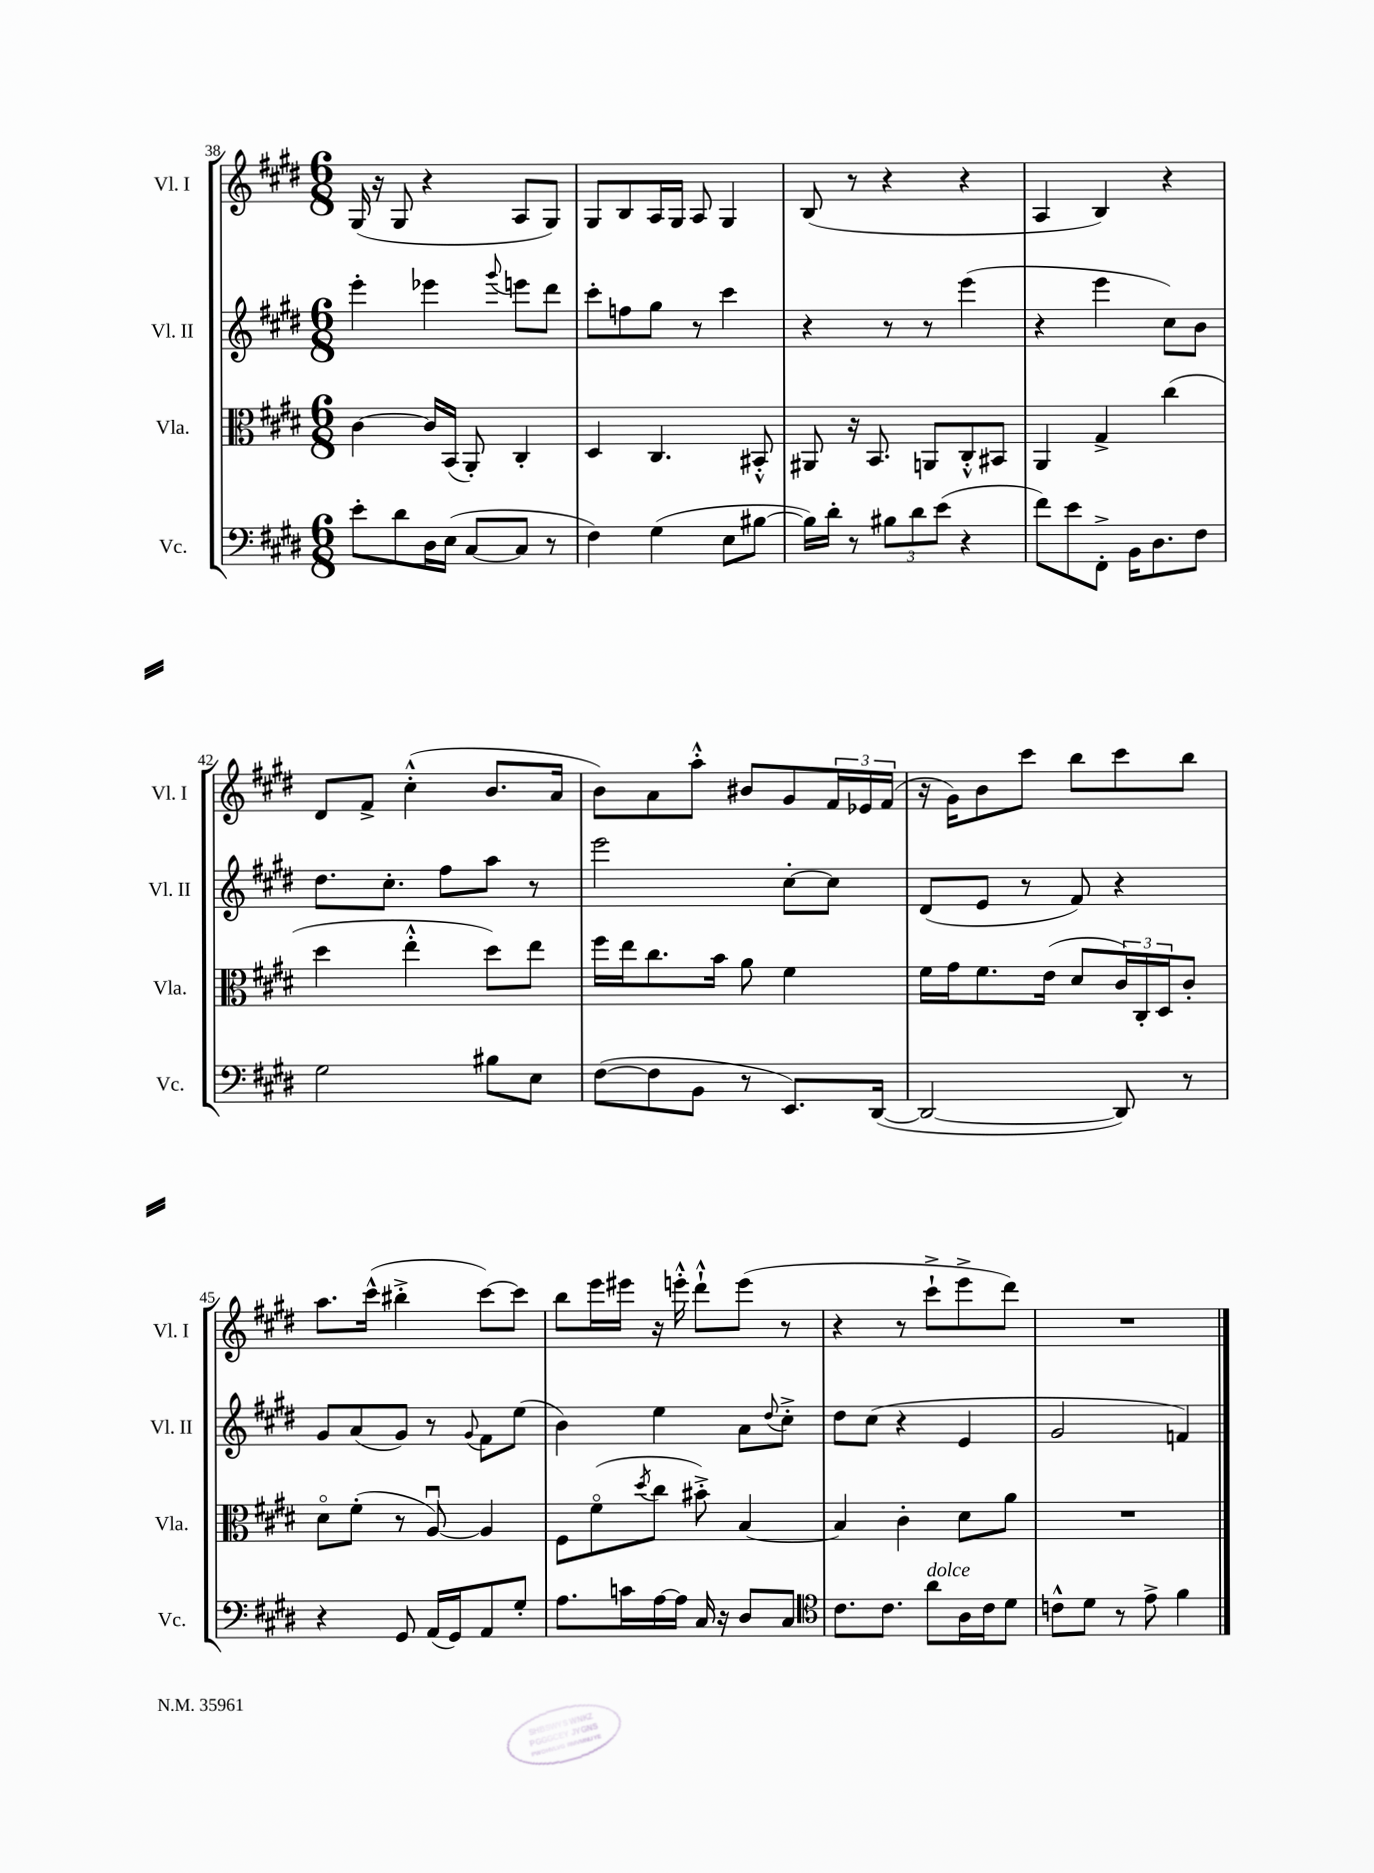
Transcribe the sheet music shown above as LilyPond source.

<<
\new StaffGroup <<
\new Staff = "s0" \with { instrumentName = "Vl. I" shortInstrumentName = "Vl. I" } {
    \clef treble \key e \major \numericTimeSignature \time 6/8
    gis16( r16 gis8 r4 a8 gis8) |
    gis8 b8 a16 gis16 a8 gis4 |
    b8( r8 r4 r4 |
    a4 b4) r4 |
    dis'8 fis'8-> cis''4-.-^( b'8. a'16 |
    b'8) a'8 a''8-.-^ bis'8 gis'8 \tuplet 3/2 { fis'16 ees'16 fis'16( } |
    r16 gis'16) b'8 cis'''8 b''8 cis'''8 b''8 |
    a''8. cis'''16-^( bis''4-.-> cis'''8~) cis'''8 |
    b''8 e'''16 eis'''16 r16 e'''16-.-^ dis'''8-!-^ e'''8( r8 |
    r4 r8 cis'''8-!-> e'''8-> dis'''8) |
    R2. \bar "|." |
}
\new Staff = "s1" \with { instrumentName = "Vl. II" shortInstrumentName = "Vl. II" } {
    \clef treble \key e \major \numericTimeSignature \time 6/8
    e'''4-. ees'''4 \appoggiatura { gis'''8 } e'''8 dis'''8 |
    cis'''8-. f''8 gis''8 r8 cis'''4 |
    r4 r8 r8 e'''4( |
    r4 e'''4 cis''8) b'8 |
    dis''8. cis''8.-. fis''8 a''8 r8 |
    e'''2 cis''8~-. cis''8 |
    dis'8( e'8 r8 fis'8) r4 |
    gis'8 a'8( gis'8) r8 \appoggiatura { gis'8 } fis'8 e''8( |
    b'4) e''4 a'8 \appoggiatura { dis''8 } cis''8-.-> |
    dis''8 cis''8( r4 e'4 |
    gis'2 f'4) \bar "|." |
}
\new Staff = "s2" \with { instrumentName = "Vla." shortInstrumentName = "Vla." } {
    \clef alto \key e \major \numericTimeSignature \time 6/8
    cis'4~ cis'16 b,16( a,8-.) cis4-. |
    dis4 cis4. bis,8-.-^ |
    ais,8 r16 b,8. a,8 cis8-.-^ bis,8 |
    a,4 gis4-> cis''4( |
    dis''4 e''4-.-^ dis''8) e''8 |
    fis''16 e''16 cis''8. b'16 a'8 fis'4 |
    fis'16 gis'16 fis'8. e'16( dis'8 \tuplet 3/2 { cis'16) cis16-. dis16 } cis'8-. |
    dis'8\flageolet fis'8-.( r8 a8~\downbow) a4 |
    fis8 fis'8\flageolet( \acciaccatura { dis''8 } cis''8 bis'8-.->) b4~ |
    b4 cis'4-. dis'8 a'8 |
    R2. \bar "|." |
}
\new Staff = "s3" \with { instrumentName = "Vc." shortInstrumentName = "Vc." } {
    \clef bass \key e \major \numericTimeSignature \time 6/8
    e'8-. dis'8 dis16 e16( cis8~ cis8 r8 |
    fis4) gis4( e8 bis8~ |
    bis16) dis'16-. r8 \tuplet 3/2 { bis8 dis'8 e'8( } r4 |
    fis'8) e'8 fis,8-.-> b,16 dis8. fis8 |
    gis2 bis8 e8 |
    fis8~( fis8 b,8 r8 e,8.) dis,16~( |
    dis,2~ dis,8) r8 |
    r4 gis,8 a,16( gis,16) a,8 gis8-. |
    a8. c'16 a16~ a16 cis16 r16 dis8 cis8 |
    \clef tenor cis'8. cis'8. a'8^\markup { \italic "dolce" } a16 cis'16 dis'8 |
    c'8-^ dis'8 r8 e'8-> fis'4 \bar "|." |
}
>>
>>
\layout { \context { \Score currentBarNumber = #38 } }
